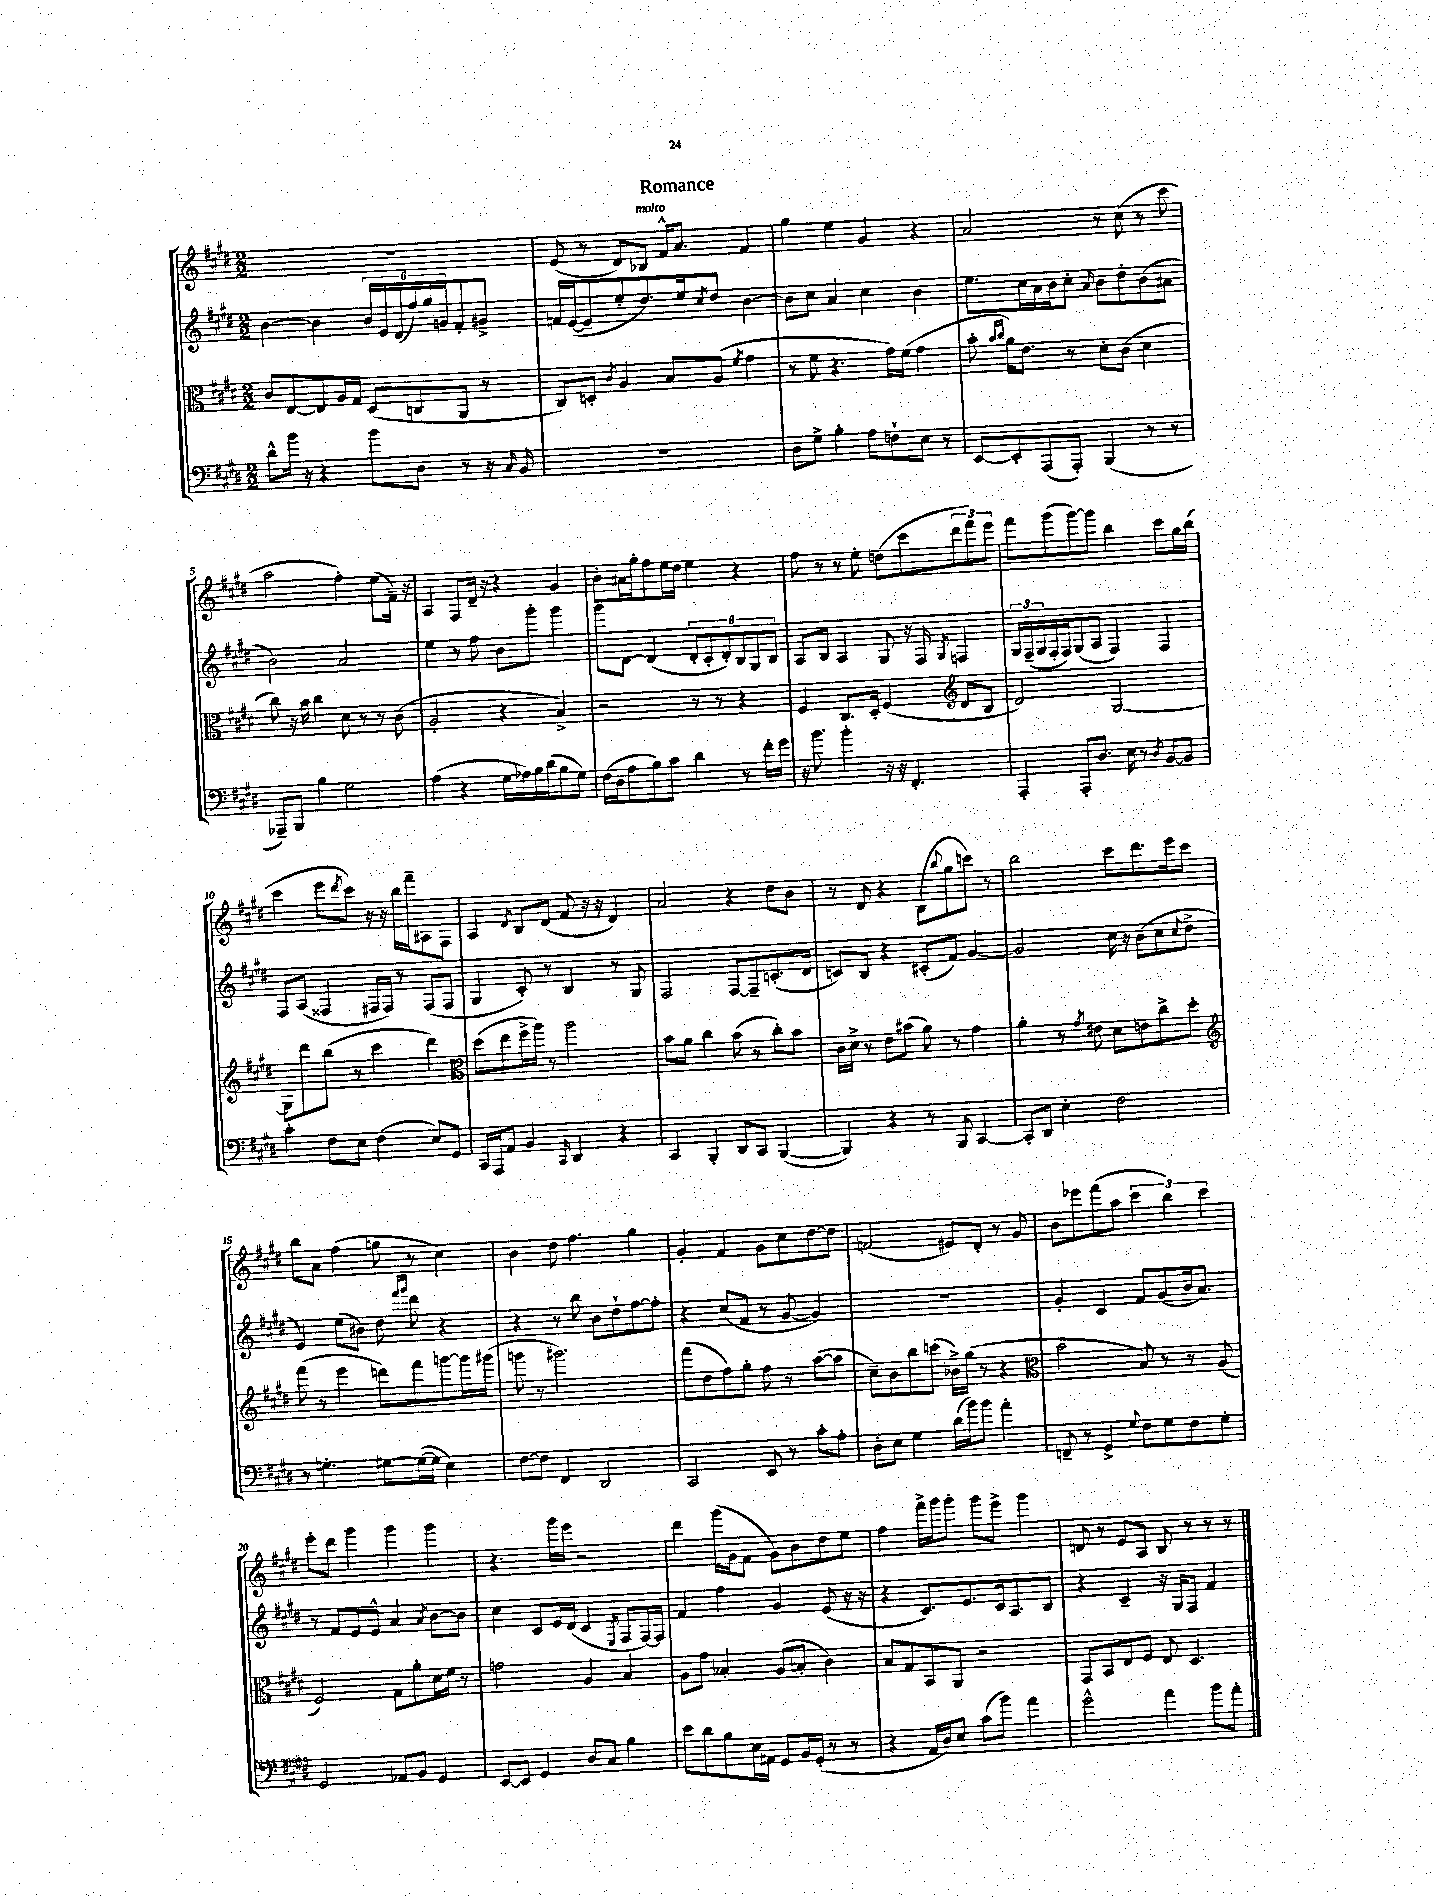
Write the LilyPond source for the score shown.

\header { title = "Romance" }
<<
\new StaffGroup <<
\new Staff = "s0" {
    \clef treble \key e \major \numericTimeSignature \time 2/2
    R1 |
    e'8( r8 dis'8) bes8^\markup { \italic "molto" } fis'16-^ a'8. fis'4 |
    gis''4 e''4 gis'4 r4 |
    a'2 r8 cis''8( r8 cis'''8 |
    a''2 fis''4-.) e''8( fis'16--) r16 |
    a4 fis8 dis'16-- r16 r4 gis'4 |
    b'8-. ais'16 gis''16-. fis''8 e''16 dis''16 e''4 r4 |
    fis''8 r8 r8 e''8-. d''8( cis'''8 \tuplet 3/2 { dis'''8 fis'''8) e'''8 } |
    fis'''8 gis'''8( gis'''8~) gis'''8 b''4 cis'''8 gis''16 b''16( |
    cis'''4 e'''8 \acciaccatura { dis'''8 } cis'''8) r16 r16 b''16 fis'''16-- ais8 fis8 |
    a4 \acciaccatura { dis'8 } b8 dis'8( fis'8 r16 r16 dis'4) |
    a'2 r4 dis''8 b'8 |
    r8 dis'8 r4 b8( \appoggiatura { b''8 } gis''8 c'''8) r8 |
    b''2 cis'''8 dis'''8. e'''16 cis'''8 |
    b''8 a'8 fis''4( g''8 r8 cis''4) |
    b'4 dis''8 fis''4. gis''4 |
    gis'4-. fis'4 gis'8 cis''8 dis''8~ dis''8 |
    f'2( eis'8) dis'8-. r8 gis'8 |
    b'8 ees'''8 fis'''8( a''8 \tuplet 3/2 { cis'''4 b''4) cis'''4 } |
    e'''8-. dis'''8 gis'''4 gis'''4 gis'''4 |
    r4. gis'''16 e'''16 r2 |
    dis'''4 gis'''16( gis'16 fis'8 gis'8) b'8 dis''8 e''8 |
    fis''4 fis'''16-> gis'''16 gis'''8-. gis'''8 e'''8-> gis'''4 |
    d'8 r8 e'8 a8 b8 r8 r8 r8 \bar "|." |
}
\new Staff = "s1" {
    \clef treble \key e \major \numericTimeSignature \time 2/2
    b'4~ b'4 \tuplet 6/4 { b'16 e'16 dis'16( fis''16) gis''16 g'16 } fis'8-. gis'8-> |
    f'16 e'16~( e'8-- e''8-. dis''8.) e''16 \acciaccatura { cis''8 } dis''8 b'4~ |
    b'8 cis''8 a'4 cis''4 b'4 |
    e''8. cis''16 a'16 b'16 cis''8-. \grace { a'16 } b'8 dis''8-. b'8( ais'8 |
    b'2) a'2 |
    e''4 r8 fis''8 b'8 gis'''8-. gis'''4 |
    gis'''8 dis'8~ dis'4( \tuplet 6/4 { dis'8-. cis'8-. dis'8-.) b8 gis8 b8 } |
    a8 b8 a4 gis8 r16 fis16 \acciaccatura { gis8 } f4 |
    \tuplet 3/2 { gis16 fis16--( gis16 } fis16-. fis16) gis8( a8 fis4) fis4 |
    fis8 a8( fisis4 fis16 fis16) r8 fis8( fis8 |
    gis4 cis'8-.) r8 b4 r8 gis8 |
    fis2 fis8~ fis8-- c'8.-.( dis'16 |
    c'8) b8 r4 cis'8-.( fis'8) gis'4~ |
    gis'2 cis''16 r16 b'8( cis''8 \appoggiatura { cis''8 } dis''8-> |
    e'4) e''8( bis'8) dis''8 \grace { fis'''16 gis'''16 } dis'''8 r4 |
    r4 r8 b''8 b'8 dis''8-! fis''8~ fis''8-. |
    r4 cis''8( fis'8 r8 gis'8~ gis'4) |
    R1 |
    gis'4-. cis'4 fis'8 gis'8( b'16 a'8.) |
    r8 fis'8 e'8 e'8-^ a'4 \acciaccatura { a'8 } b'8~ b'8 |
    cis''4 cis'8 e'16 dis'16( cis'4 \acciaccatura { e8 } fis8 fis16~) fis16 |
    fis'4 fis''4 gis'4 e'8( r16 r16 |
    r4 cis'8.) e'8. cis'16 a8. b8 |
    r4 cis'4-- r16 gis16 fis8 fis'4 \bar "|." |
}
\new Staff = "s2" {
    \clef alto \key e \major \numericTimeSignature \time 2/2
    cis'8 e8~ e8 a16 gis16 dis8( c8 a,8 r8 |
    cis8) d8-. \acciaccatura { cis'8 } a4 b8 a8( \acciaccatura { fis'8 } gis'4 |
    r8 fis'8 r4. gis'16) fis'16( gis'4 |
    b'8-. \grace { b'16 cis''16 } a'16) e'8. r8 dis'8-. cis'8( dis'4 |
    cis''8) r16 b'16 cis''4 dis'8 r8 r8 cis'8( |
    a2-. r4 b4->) |
    r2 r8 r8 r4 |
    fis4 cis8. dis16-. fis4( \clef treble dis'8 b8 |
    dis'2) gis2~ |
    gis8 dis'''8 b''8( r8 cis'''4 dis'''4) |
    \clef alto dis''8( e''8 fis''16-> a''16) r8 a''2 |
    b'8 a'8 cis''4 b'8( r8 cis''8-.) b'8 |
    cis'16 dis'16-> r8 e'8 bis'8( a'8) r8 gis'4 |
    a'4-. r8 \acciaccatura { gis'8 } eis'8 dis'8 e'8 cis''8-> dis''8-. |
    \clef treble fis'''8( r8 e'''4 d'''8) fis'''8 g'''8~ g'''16 gis'''16( |
    g'''8 r8 gis'''2.) |
    fis'''8( dis''8 fis''8) gis''8-. fis''8 r8 a''8~( a''8 |
    cis''8--) b'8 b''8 c'''8( bes'16->) gis''16( r8 r4 |
    \clef alto b'2 b8) r8 r8 a8( |
    fis2) gis8 a'8-. dis'16 fis'16 r8 |
    g'2 a4 b4 |
    a8 gis'8 bes4-. a8( b8-. cis'4) |
    b8 gis8 b,8 a,8 r2 |
    gis,8 b,8 e8 fis8 e8 dis4. \bar "|." |
}
\new Staff = "s3" {
    \clef bass \key e \major \numericTimeSignature \time 2/2
    dis'8-^ b'16 r16 r4 b'8 dis8 r8 r16 \grace { cis16 } b,16 |
    R1 |
    dis8 gis8-> b4-. a8 f8-! e8 r8 |
    e,8~ e,8-. a,,8( a,,8-.) b,,4( r8 r8 |
    aes,,8--) b,,8 b4 gis2 |
    a4( r4 gis16 aes16) b16 dis'16( b8 gis8) |
    fis16( dis16 a8 b8) cis'8 dis'4 r8 fis'16-. gis'16 |
    r16 b'8. b'4-. r16 r16 fis,4.-. |
    a,,4-. a,,8-. dis8. e16 r8 \acciaccatura { dis8 } b,8~ b,8 |
    cis'4-. fis8 e8 fis4( e8) gis,8 |
    cis,16 a,,16 a,8 b,4 \grace { cis,16 } dis,4 r4 |
    cis,4 b,,4-. dis,8 cis,8 b,,4~( |
    b,,4) r4 r8 b,,8 cis,4~ |
    cis,8-. dis,8 e4-. fis2 |
    r8 g4.-. gis8~ gis16~( gis16 e4) |
    fis8~ fis8 fis,4 dis,2 |
    cis,2 e,8 r8 cis'8-. a8-. |
    dis8-. e8 gis4 dis'16( b'16) b'8 a'4-. |
    f,8-- r8 gis,4-> \appoggiatura { gis8 } fis8 gis8 fis8 gis8-. |
    gis,2 aes,8 b,8 gis,4 |
    e,8~ e,8 gis,4 dis8 cis8 b4 |
    e'8 dis'8 b8 e16 ais,16 gis,8 b,16 gis,16-.( r8 r8 |
    r4 a,16 dis16) e8 cis'8( b'8) a'4 |
    gis'2-^ a'4 b'8 a'8-. \bar "|." |
}
>>
>>
